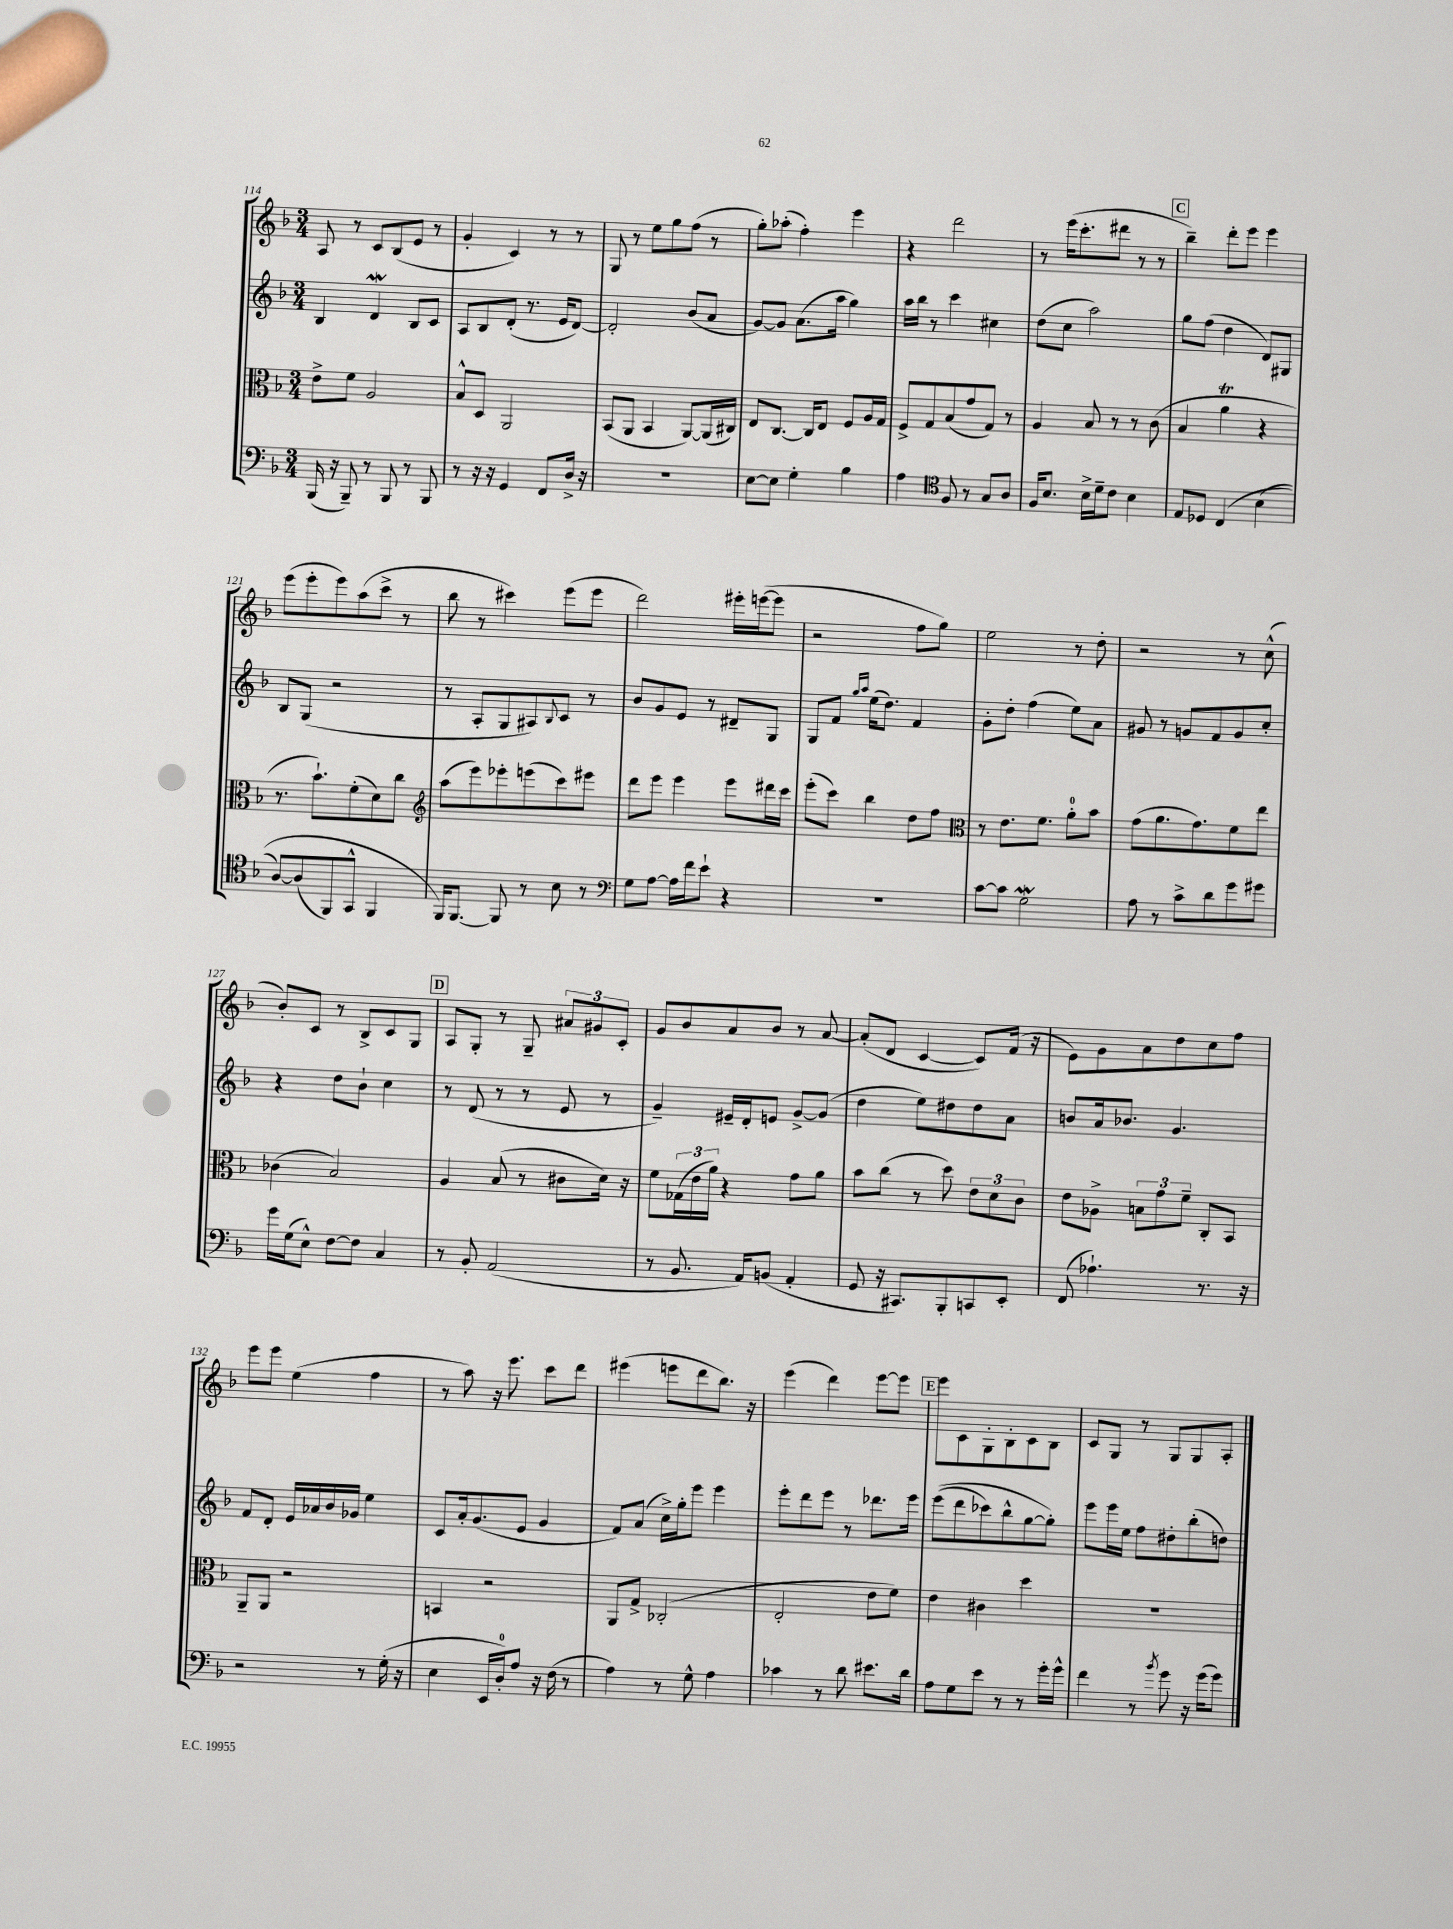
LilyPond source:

<<
\new StaffGroup <<
\new Staff = "s0" {
    \clef treble \key f \major \numericTimeSignature \time 3/4
    a8 r8 c'8 bes8( e'8 r8 |
    g'4-. c'4) r8 r8 |
    g8 r8 e''8 g''8 f''8( r8 |
    g''8-.) aes''8-.( f''4-.) e'''4 |
    r4 d'''2 |
    r8 e'''16( c'''8.-. dis'''8 r8 r8 |
    \mark \markup { \box "C" } bes''4--) d'''8-. e'''8 e'''4 |
    e'''8( e'''8-. e'''8) a''8( c'''8-> r8 |
    bes''8 r8 cis'''4) e'''8( e'''8 |
    d'''2) eis'''16-. e'''16~( e'''8 |
    r2 f''8 g''8) |
    e''2 r8 d''8-. |
    r2 r8 c''8-^( |
    bes'8-.) c'8 r8 bes8-> c'8 g8 |
    \mark \markup { \box "D" } a8 g8-. r8 g8-- \tuplet 3/2 { ais'8 gis'8 c'8-. } |
    g'8 bes'8 a'8 bes'8 r8 a'8~ |
    a'8-.( d'8 c'4~ c'8) f'16( r16 |
    e'8) g'8 a'8 d''8 c''8 f''8 |
    e'''8 e'''8 e''4( f''4 |
    r8 a''8) r16 e'''8. c'''8 d'''8 |
    eis'''4( e'''8 d'''8 bes''8.) r16 |
    e'''4( d'''4) e'''8~ e'''8 |
    \mark \markup { \box "E" } e'''8 c'8 g8-. bes8-. c'8 bes8 |
    c'8 g8 r8 g8 g8 a8-. \bar "|." |
}
\new Staff = "s1" {
    \clef treble \key f \major \numericTimeSignature \time 3/4
    bes4 d'4\mordent bes8 c'8 |
    a8 bes8 d'8-.( r8. e'16 d'8~) |
    d'2-. bes'8( a'8 |
    g'8~) g'8 a'8.( a''16 g''4) |
    a''16 bes''16 r8 c'''4 cis''4 |
    d''8( c''8 a''2) |
    \mark \markup { \box "C" } g''8 f''8( d''4 d'8) gis8 |
    bes8 g8( r2 |
    r8 a8-. g8 ais8) \appoggiatura { bes8 } c'8 r8 |
    bes'8 g'8 e'8 r8 dis'8-- g8 |
    g8 f'8 \grace { g''16 a''16 } e''16( d''8.) f'4 |
    g'8-. d''8-. f''4( e''8) a'8 |
    gis'8 r8 g'8 f'8 g'8 c''8-. |
    r4 d''8 bes'8-! c''4 |
    \mark \markup { \box "D" } r8 d'8( r8 r8 e'8 r8 |
    g'4--) eis'16-- d'16-. e'8 g'8~-> g'8( |
    d''4 e''8) dis''8 dis''8 a'8 |
    b'8 a'16 bes'8. g'4. |
    f'8 d'8-. e'16 aes'16 bes'16 ges'16 e''4 |
    c'8 a'16-. g'8.( e'8 g'4 |
    f'8) a'8( c''16->) g''16-. e'''8 e'''4 |
    e'''8-. d'''8 e'''8 r8 des'''8. e'''16 |
    \mark \markup { \box "E" } e'''8(\( d'''8 ces'''8) bes''8-^ g''8~ g''8-.\) |
    e'''8 e'''16 e''16 f''8 dis''8-. bes''8-.( d''8) \bar "|." |
}
\new Staff = "s2" {
    \clef alto \key f \major \numericTimeSignature \time 3/4
    e'8-> f'8 a2 |
    bes8-^ d8 a,2 |
    bes,8( a,8 bes,4 a,8~) a,16( cis16) |
    e8 c8.~ c16 e8 f8 a16 g16 |
    f8-> g8 bes8( g'8 g8) r8 |
    a4 bes8 r8 r8 c'8( |
    \mark \markup { \box "C" } bes4 a'4\trill r4 |
    r8. bes'8.-!) f'8-.( d'8) c''8 |
    \clef treble a''8( e'''8) ees'''8-. e'''8( c'''8) eis'''8 |
    d'''8 e'''8 e'''4 e'''8 dis'''16 c'''16 |
    e'''8-.( c'''8) bes''4 d''8 f''8 |
    \clef alto r8 e'8. f'8. a'8-0-. bes'8 |
    g'8( a'8. g'8.) f'8 e''8 |
    ces'4( bes2) |
    \mark \markup { \box "D" } a4 bes8( r8 cis'8 d'16) r16 |
    f'8 \tuplet 3/2 { ges16( e'16 a'16) } r4 g'8 a'8 |
    bes'8 c''8( r8 d''8) \tuplet 3/2 { e'8 d'8 c'8 } |
    e'8 aes8-> \tuplet 3/2 { b8 g'8 f'8-- } c8-. bes,8 |
    a,8-- a,8 r2 |
    b,4 r2 |
    a,8 g8-> ces2-.( |
    e2-. e'8 f'8) |
    \mark \markup { \box "E" } e'4 cis'4 d''4 |
    R2. \bar "|." |
}
\new Staff = "s3" {
    \clef bass \key f \major \numericTimeSignature \time 3/4
    bes,,16( r16 bes,,8--) r8 bes,,8 r8 bes,,8 |
    r8 r16 r16 g,4 f,8 d16-> r16 |
    R2. |
    e8~ e8 g4-. bes4 |
    a4 \clef tenor f8 r8 g8 a8 |
    f16 bes8. bes16-> d'16-- c'8 bes4 |
    \mark \markup { \box "C" } e8 des8 c4( bes4\( |
    a8~) a8( f,8) g,8-^ f,4 |
    f,16\) f,8.~ f,8 r8 bes8 r8 |
    \clef bass g8 a8~ a16 f'16 e'8-! r4 |
    R2. |
    c'8~ c'8 g2\mordent |
    a8 r8 c'8-> d'8 g'8 gis'8 |
    g'16 g16( e8-^) f8~ f8 c4 |
    \mark \markup { \box "D" } r8 bes,8-. a,2( |
    r8 bes,8. a,16) b,8( a,4-. |
    g,8 r16 cis,8.) bes,,8-. c,8 e,8-. |
    f,8( aes4.-!) r8. r16 |
    r2 r8 g16-.( r16 |
    e4 e,16 d16-0-.) a8 r16 f16( r8 |
    a4) r8 g8-^ a4 |
    ces'4 r8 d'8 eis'8. d'16 |
    \mark \markup { \box "E" } a8 g8 e'8 r8 r8 g'16-. g'16-^ |
    f'4 r8 \acciaccatura { bes'8 } g'8 r16 g'16( g'8) \bar "|." |
}
>>
>>
\layout { \context { \Score currentBarNumber = #114 } }
